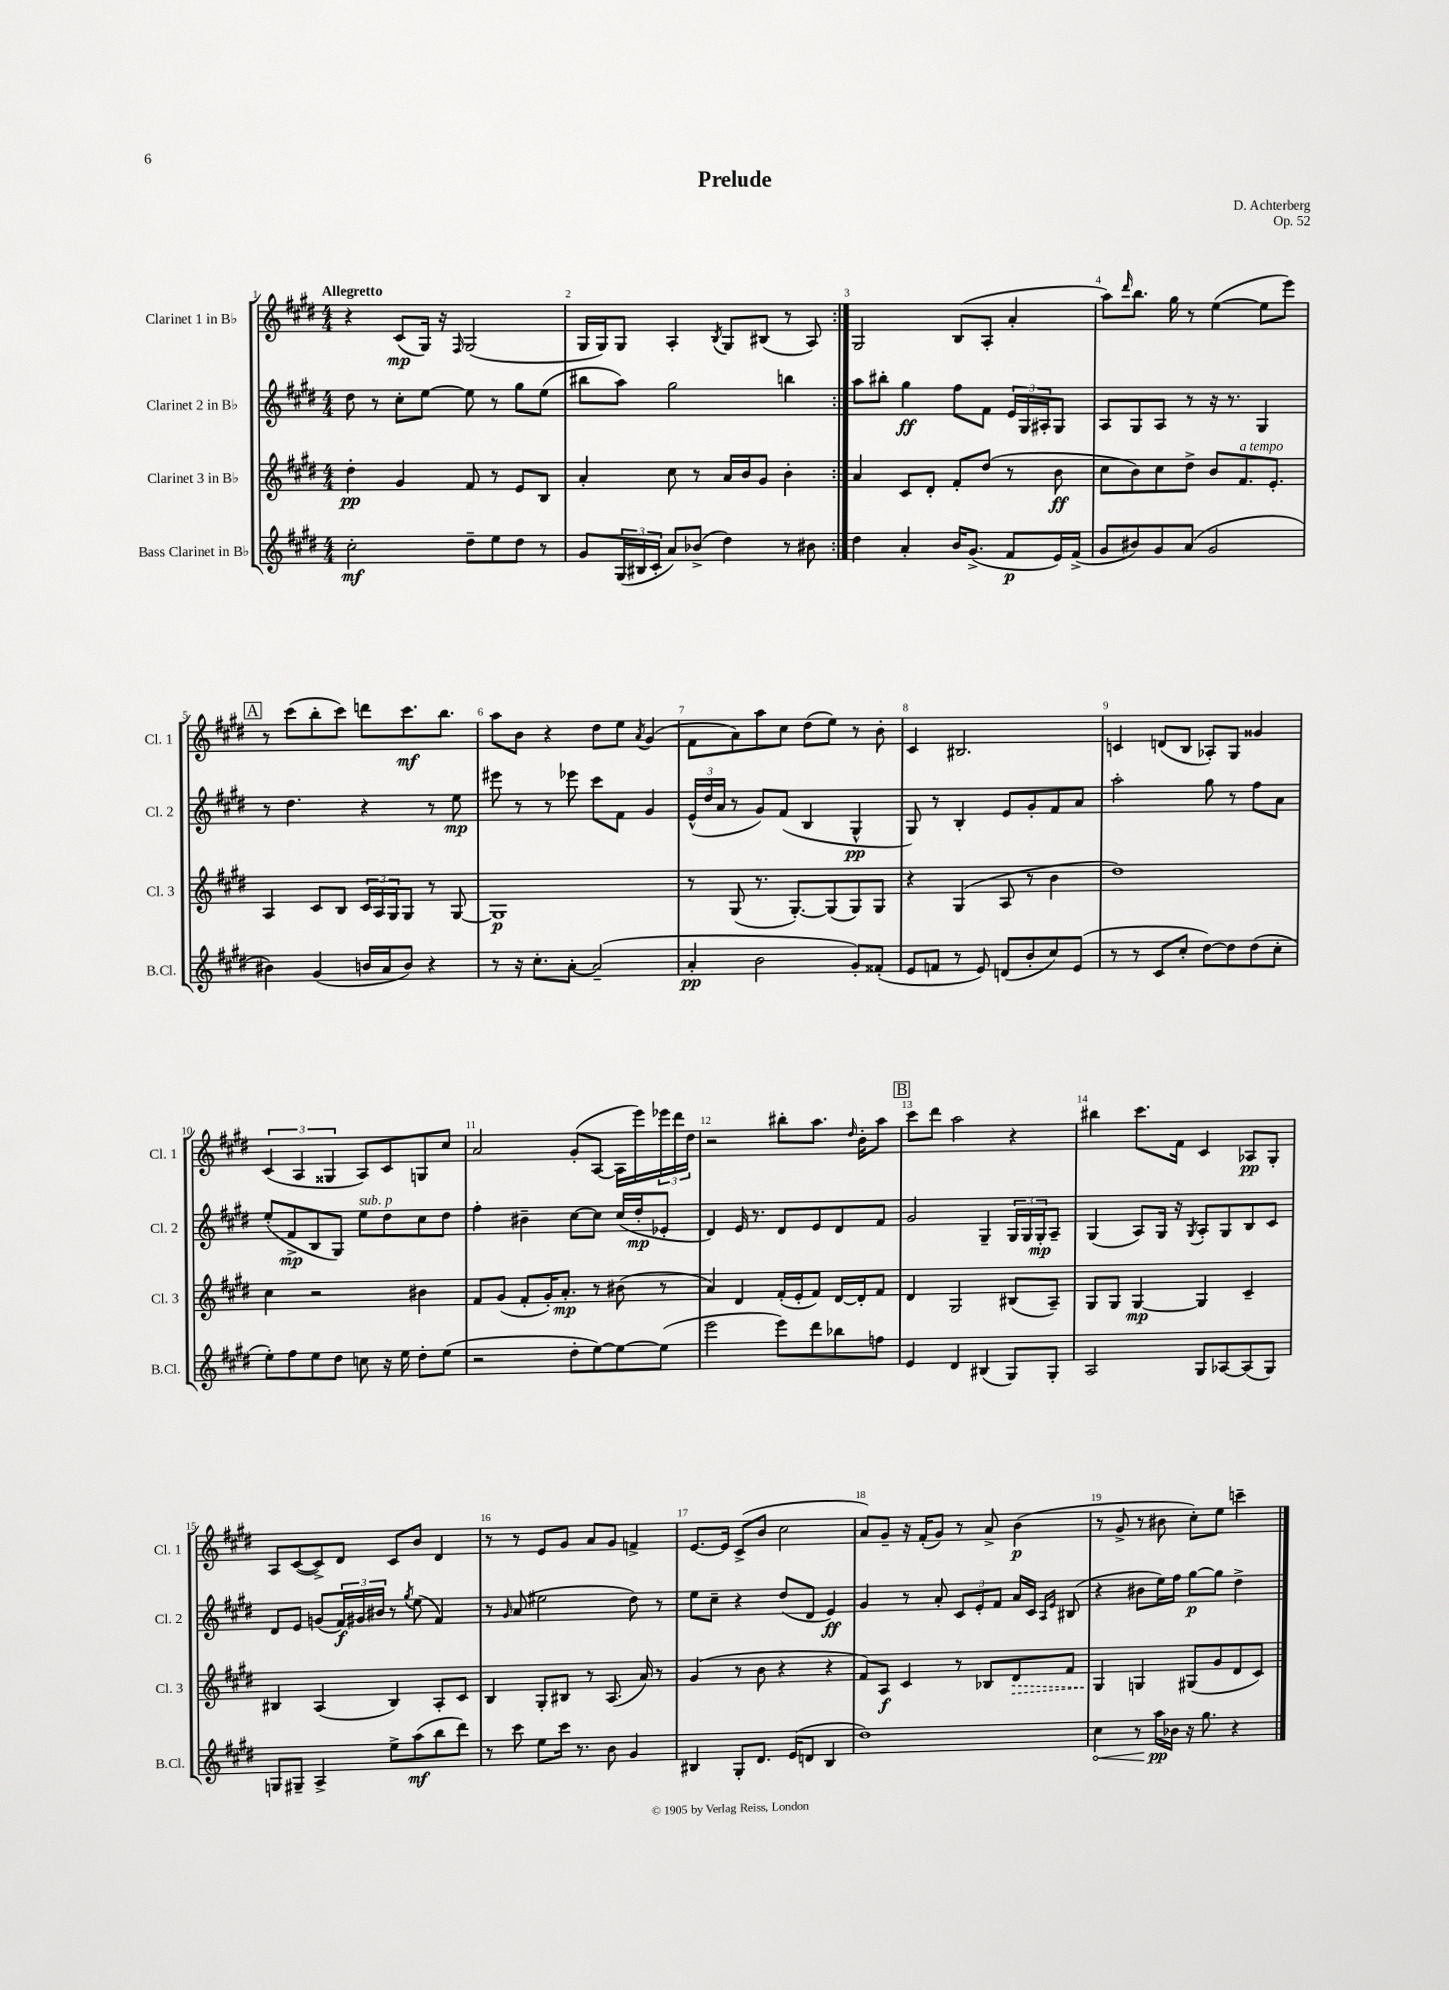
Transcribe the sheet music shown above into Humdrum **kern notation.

**kern	**dynam	**kern	**dynam	**kern	**dynam	**kern	**dynam
*part4	*part4	*part3	*part3	*part2	*part2	*part1	*part1
*staff4	*staff4	*staff3	*staff3	*staff2	*staff2	*staff1	*staff1
*I"Bass Clarinet in B♭	*	*I"Clarinet 3 in B♭	*	*I"Clarinet 2 in B♭	*	*I"Clarinet 1 in B♭	*
*I'B.Cl.	*	*I'Cl. 3	*	*I'Cl. 2	*	*I'Cl. 1	*
*clefG2	*	*clefG2	*	*clefG2	*	*clefG2	*
*k[f#c#g#d#]	*	*k[f#c#g#d#]	*	*k[f#c#g#d#]	*	*k[f#c#g#d#]	*
*M4/4	*	*M4/4	*	*M4/4	*	*M4/4	*
=1	=1	=1	=1	=1	=1	=1	=1
!	!	!	!	!	!	!LO:TX:a:B:t=Allegretto	!
2cc#'\	mf	4dd#'\	pp	8dd#\	.	4r	.
.	.	.	.	8r	.	.	.
.	.	4g#/	.	8cc#'\L	.	(8c#/L	mp
.	.	.	.	[8ee\J	.	16G#/Jk)	.
.	.	.	.	.	.	16r	.
.	.	.	.	.	.	16qqF#/	.
8dd#~\L	.	8f#/	.	8ee\]	.	(2G#/	.
8ee\	.	8r	.	8r	.	.	.
8dd#\J	.	8e/L	.	8gg#\L	.	.	.
8r	.	8B/J	.	(8ee\J	.	.	.
=2	=2	=2	=2	=2	=2	=2	=2
8g#/L	.	4a'/	.	8bb#X\L	.	16G#/LL	.
.	.	.	.	.	.	16G#/J)	.
(24G#/L	.	.	.	8aa\J)	.	8G#/J	.
24B#X/	.	.	.	.	.	.	.
24c#'/JJ	.	.	.	.	.	.	.
8a/L)	.	8cc#\	.	2gg#\	.	4A'/	.
(8b-X^/J	.	8r	.	.	.	.	.
.	.	.	.	.	.	8qB/	.
4dd#\)	.	16a/LL	.	.	.	8G#/L	.
.	.	16b/J	.	.	.	.	.
.	.	8g#/J	.	.	.	(8B#X/J	.
8r	.	4b'\	.	4bbn\	.	8r	.
8b#X\	.	.	.	.	.	8A/)	.
=3:|!	=3:|!	=3:|!	=3:|!	=3:|!	=3:|!	=3:|!	=3:|!
4dd#\	.	4a/	.	8aa\L	.	2G#/	.
.	.	.	.	8bb#X'\J	.	.	.
4a'/	.	8c#/L	.	4gg#\	ff	.	.
.	.	8d#'/J	.	.	.	.	.
16b/KL	.	8f#'/L	.	8ff#\L	.	(8B/L	.
(8.g#^/J	.	.	.	.	.	.	.
.	.	(8dd#/J	.	8f#\J	.	8A'/J	.
8f#/L	p	8r	.	24e/LL	.	4a'/	.
.	.	.	.	24G#/	.	.	.
.	.	.	.	24A#X'/J	.	.	.
16e/L)	.	8b\	ff	8G#/J	.	.	.
(16f#^/JJ	.	.	.	.	.	.	.
=4	=4	=4	=4	=4	=4	=4	=4
8g#/L	.	8cc#\L	.	8A/L	.	8aa\L)	.
.	.	.	.	.	.	16qqddd#/	.
8b#X/)	.	8b\)	.	8G#/	.	8.bb\J	.
8g#/	.	8cc#\	.	8A/J	.	.	.
.	.	.	.	.	.	16gg#\	.
(8a/J	.	8dd#^\J	.	8r	.	8r	.
2g#/	.	8b/L	.	16r	.	([4ee\	.
.	.	.	.	8.r	.	.	.
!	!	!LO:TX:a:i:t=a tempo	!	!	!	!	!
.	.	8.f#/	.	.	.	.	.
.	.	.	.	4G#/	.	8ee\L]	.
.	.	8.e'/J	.	.	.	.	.
.	.	.	.	.	.	8eee\J)	.
!!LO:LB:g=z
!!LO:REH:place=s1:t=A
=5	=5	=5	=5	=5	=5	=5	=5
4b#X\)	.	4A/	.	8r	.	8r	.
.	.	.	.	4.dd#\	.	(8ccc#\L	.
(4g#/	.	8c#/L	.	.	.	8bb'\	.
.	.	8B/J	.	.	.	8ccc#\J)	.
16bn/LL	.	24c#/LL	.	4r	.	8dddn\L	.
.	.	24A/	.	.	.	.	.
16a/J	.	.	.	.	.	.	.
.	.	24G#/J	.	.	.	.	.
8b/J)	.	8G#/J	.	.	.	8.ccc#\	mf
4r	.	8r	.	8r	.	.	.
.	.	.	.	.	.	8.bb\J	.
.	.	[8G#/	.	8ee\	mp	.	.
=6	=6	=6	=6	=6	=6	=6	=6
8r	.	1G#]	p	8eee#X\	.	8aa\L	.
16r	.	.	.	8r	.	8b\J	.
8.cc#'\L	.	.	.	.	.	.	.
.	.	.	.	8r	.	4r	.
[8a'\J	.	.	.	8eee-X\	.	.	.
(2a~/]	.	.	.	8ccc#\L	.	8dd#\L	.
.	.	.	.	8f#\J	.	8ee\J	.
.	.	.	.	.	.	8qa/	.
.	.	.	.	4g#/	.	(4g#/	.
=7	=7	=7	=7	=7	=7	=7	=7
4a'/	pp	8r	.	(24e^^/LL	.	8f#\L	.
.	.	.	.	24dd#/	.	.	.
.	.	.	.	24a/JJ	.	.	.
.	.	(8G#/	.	8r	.	8a\)	.
2b\	.	8.r	.	8g#/L)	.	8aa\	.
.	.	.	.	(8f#/J	.	8cc#\J	.
.	.	[8.G#'/L)	.	.	.	.	.
.	.	.	.	4B/	.	(8dd#\L	.
.	.	(8G#/]	.	.	.	8ee\J)	.
8g#'/L)	.	8G#/)	.	4G#^^/	pp	8r	.
(8f##X'/J	.	8G#/J	.	.	.	8b'\	.
=8	=8	=8	=8	=8	=8	=8	=8
8e/L	.	4r	.	8G#/)	.	4c#/	.
8fn/J	.	.	.	8r	.	.	.
8r	.	(4G#/	.	4B'/	.	2.B#X/	.
8e/)	.	.	.	.	.	.	.
(8dn/L	.	8A/	.	8e/L	.	.	.
8b'/	.	8r	.	8g#'/	.	.	.
8cc#/)	.	4b\	.	8f#/	.	.	.
(8e/J	.	.	.	8a/J	.	.	.
=9	=9	=9	=9	=9	=9	=9	=9
8r	.	1dd#)	.	2aa'\	.	4cn/	.
8r	.	.	.	.	.	.	.
8c#/L	.	.	.	.	.	(8dn/L	.
8cc#'/J	.	.	.	.	.	8B/J	.
[8dd#\L)	.	.	.	8gg#\	.	8A-X'/L)	.
8dd#\]	.	.	.	8r	.	8G#/J	.
(8dd#\	.	.	.	8ff#\L	.	4g##X/	.
8cc#'\J	.	.	.	8a\J	.	.	.
!!LO:LB:g=z
=10	=10	=10	=10	=10	=10	=10	=10
8ee'\L)	.	4cc#\	.	(8ee'/L	.	(6c#/	.
8ff#\	.	.	.	8f#^/	mp	.	.
.	.	.	.	.	.	6A/	.
8ee\	.	2r	.	8B/	.	.	.
.	.	.	.	.	.	6G##X/	.
8dd#\J	.	.	.	8G#/J)	.	.	.
!	!	!	!	!LO:TX:a:i:t=sub. p	!	!	!
8ccn\	.	.	.	8ee\L	.	8A/L)	.
16r	.	.	.	8dd#\	.	8c#/	.
16ee\	.	.	.	.	.	.	.
8dd#'\L	.	4b#X\	.	8cc#\	.	8Gn/	.
(8ee\J	.	.	.	8dd#\J	.	8cc#/J	.
=11	=11	=11	=11	=11	=11	=11	=11
2r	.	8f#/L	.	4ff#'\	.	2a/	.
.	.	(8g#/J	.	.	.	.	.
.	.	8f#'/L	.	4b#X~\	.	.	.
.	.	16g#'/K)	.	.	.	.	.
.	.	8.a'/J	mp	.	.	.	.
8dd#'\L	.	.	.	[8cc#\L	.	(8g#'/L	.
[8ee\)	.	8r	.	8cc#\J]	.	[8A/J	.
8ee\_	.	(8b#X\	.	(16cc#/LL	.	16A\LL]	.
.	.	.	.	16dd#'/J	mp	16eee\)	.
(8ee\J]	.	8r	.	8e-X'/J	.	24eee-X\	.
.	.	.	.	.	.	24ddd#\	.
.	.	.	.	.	.	24dd#\JJ	.
=12	=12	=12	=12	=12	=12	=12	=12
2eee\	.	4a/)	.	4d#/)	.	2r	.
.	.	4d#/	.	16e/	.	.	.
.	.	.	.	8.r	.	.	.
8eee\L)	.	(16f#'/LL	.	8d#/L	.	8bb#X'\L	.
.	.	16e'/J	.	.	.	.	.
8ddd#\	.	8f#/J)	.	8e/	.	8.aa\J	.
8bb-X\	.	[16d#/LL	.	8d#/	.	.	.
.	.	.	.	.	.	16qqdd#/	.
.	.	16d#'/J]	.	.	.	16b'\KL	.
8ffn\J	.	8f#/J	.	8f#/J	.	8aa\J	.
!!LO:REH:place=s1:t=B
=13	=13	=13	=13	=13	=13	=13	=13
4e/	.	4d#/	.	2g#/	.	8ccc#\L	.
.	.	.	.	.	.	8ddd#\J	.
4d#/	.	2G#/	.	.	.	2aa\	.
(4B#X/	.	.	.	4G#~/	.	.	.
8G#/L)	.	(8B#X/L	.	24G#/LL	.	4r	.
.	.	.	.	24G#/	.	.	.
.	.	.	.	24G#'/J	mp	.	.
8G#'/J	.	8A~/J)	.	8A~/J	.	.	.
=14	=14	=14	=14	=14	=14	=14	=14
2A/	.	8G#/L	.	(4G#/	.	4bb#X\	.
.	.	8G#/J	.	.	.	.	.
.	.	[4G#/	mp	8A/L)	.	8.ccc#\L	.
.	.	.	.	16G#/Jk	.	.	.
.	.	.	.	16r	.	16f#\Jk	.
.	.	.	.	8qG#/	.	.	.
8G#/L	.	4G#/]	.	8A'/L	.	4c#/	.
[8A-X/	.	.	.	8G#/	.	.	.
(8A-/]	.	4c#~/	.	8B/	.	8A-X/L	pp
8G#/J)	.	.	.	8c#/J	.	8G#'/J	.
!!LO:LB:g=z
=15	=15	=15	=15	=15	=15	=15	=15
8Gn/L	.	4B#X/	.	8d#/L	.	8A/L	.
8G#X~/J	.	.	.	8e/J	.	([8c#/	.
4A^/	.	(4A/	.	(8gn/L	.	8c#^/])	.
.	.	.	.	24f#/L)	f	8d#/J	.
.	.	.	.	24g#X/	.	.	.
.	.	.	.	24b#X/JJ	.	.	.
8ee^\L	.	4B#/)	.	8r	.	8c#/L	.
.	.	.	.	8qgg#/	.	.	.
(8aa\	mf	.	.	(8ee\	.	8b/J	.
8bb\	.	8A'/L	.	4f#/)	.	4d#/	.
8ddd#\J)	.	8c#/J	.	.	.	.	.
=16	=16	=16	=16	=16	=16	=16	=16
8r	.	4B/	.	8r	.	8r	.
.	.	.	.	16qqg#/	.	.	.
8ccc#\	.	.	.	(8a/	.	8r	.
8ee\L	.	8G#'/L	.	2ee#X\	.	8e/L	.
16ccc#\Jk	.	8B#X/J	.	.	.	8g#/J	.
8.r	.	.	.	.	.	.	.
.	.	8r	.	.	.	8a/L	.
8b\	.	(8.A/	.	.	.	8g#/J	.
4g#/	.	.	.	8dd#\)	.	4fn^/	.
.	.	16a/)	.	.	.	.	.
.	.	8r	.	8r	.	.	.
=17	=17	=17	=17	=17	=17	=17	=17
4B#X/	.	(4g#/	.	8ee\L	.	[8.e/L	.
.	.	.	.	8cc#~\J	.	.	.
.	.	.	.	.	.	16e/Jk]	.
8G#'/L	.	8r	.	4r	.	(8c#^/L	.
8.d#/J	.	8b\	.	.	.	8b/J	.
.	.	4r	.	(8dd#/L	.	2cc#\	.
(16e/KL	.	.	.	.	.	.	.
8dn/J	.	.	.	8d#/J	.	.	.
4B#/	.	4r	.	4e/)	ff	.	.
=18	=18	=18	=18	=18	=18	=18	=18
1dd#)	.	8f#/L)	.	4g#/	.	8a/L)	.
.	.	8A/J	f	.	.	8g#~/J	.
.	.	4c#/	.	8r	.	16r	.
.	.	.	.	.	.	(16f#'/KL	.
.	.	.	.	8a'/	.	8g#/J)	.
.	.	8r	.	12c#/L	.	8r	.
.	.	.	.	12e'/	.	.	.
.	.	8B-X/L	.	.	.	8a^/	.
.	.	.	.	12f#/J	.	.	.
!	!	!	!LO:HP:b	!	!	!	!
.	.	8d#/	>	16a/LL	.	(4b\	p
.	.	.	.	16c#/JJ	.	.	.
.	.	.	.	16qqA/LL	.	.	.
.	.	.	.	16qqe/JJ	.	.	.
.	.	8f#/J	.	(8B#X/	.	.	.
=19	=19	=19	=19	=19	=19	=19	=19
!	!LO:HP:b	!	!	!	!	!	!
4cc#\	<	4G#/	.	4r	.	8r	.
.	.	.	.	.	.	8g#^/	.
8r	.	4Gn/	]	8b#X\L	.	8r	.
16aa\LL	pp	.	.	16ee\L)	.	8b#X\	.
16b-X\JJ	[	.	.	16ff#\JJ	.	.	.
16r	.	(8G#X/L	.	[8gg#\L	p	8cc#'\L)	.
8.gg#\	.	.	.	.	.	.	.
.	.	8g#/	.	8gg#\J]	.	8ee\J	.
4r	.	8d#/	.	4dd#^\	.	4cccn~\	.
.	.	8c#/J)	.	.	.	.	.
==	==	==	==	==	==	==	==
*-	*-	*-	*-	*-	*-	*-	*-
